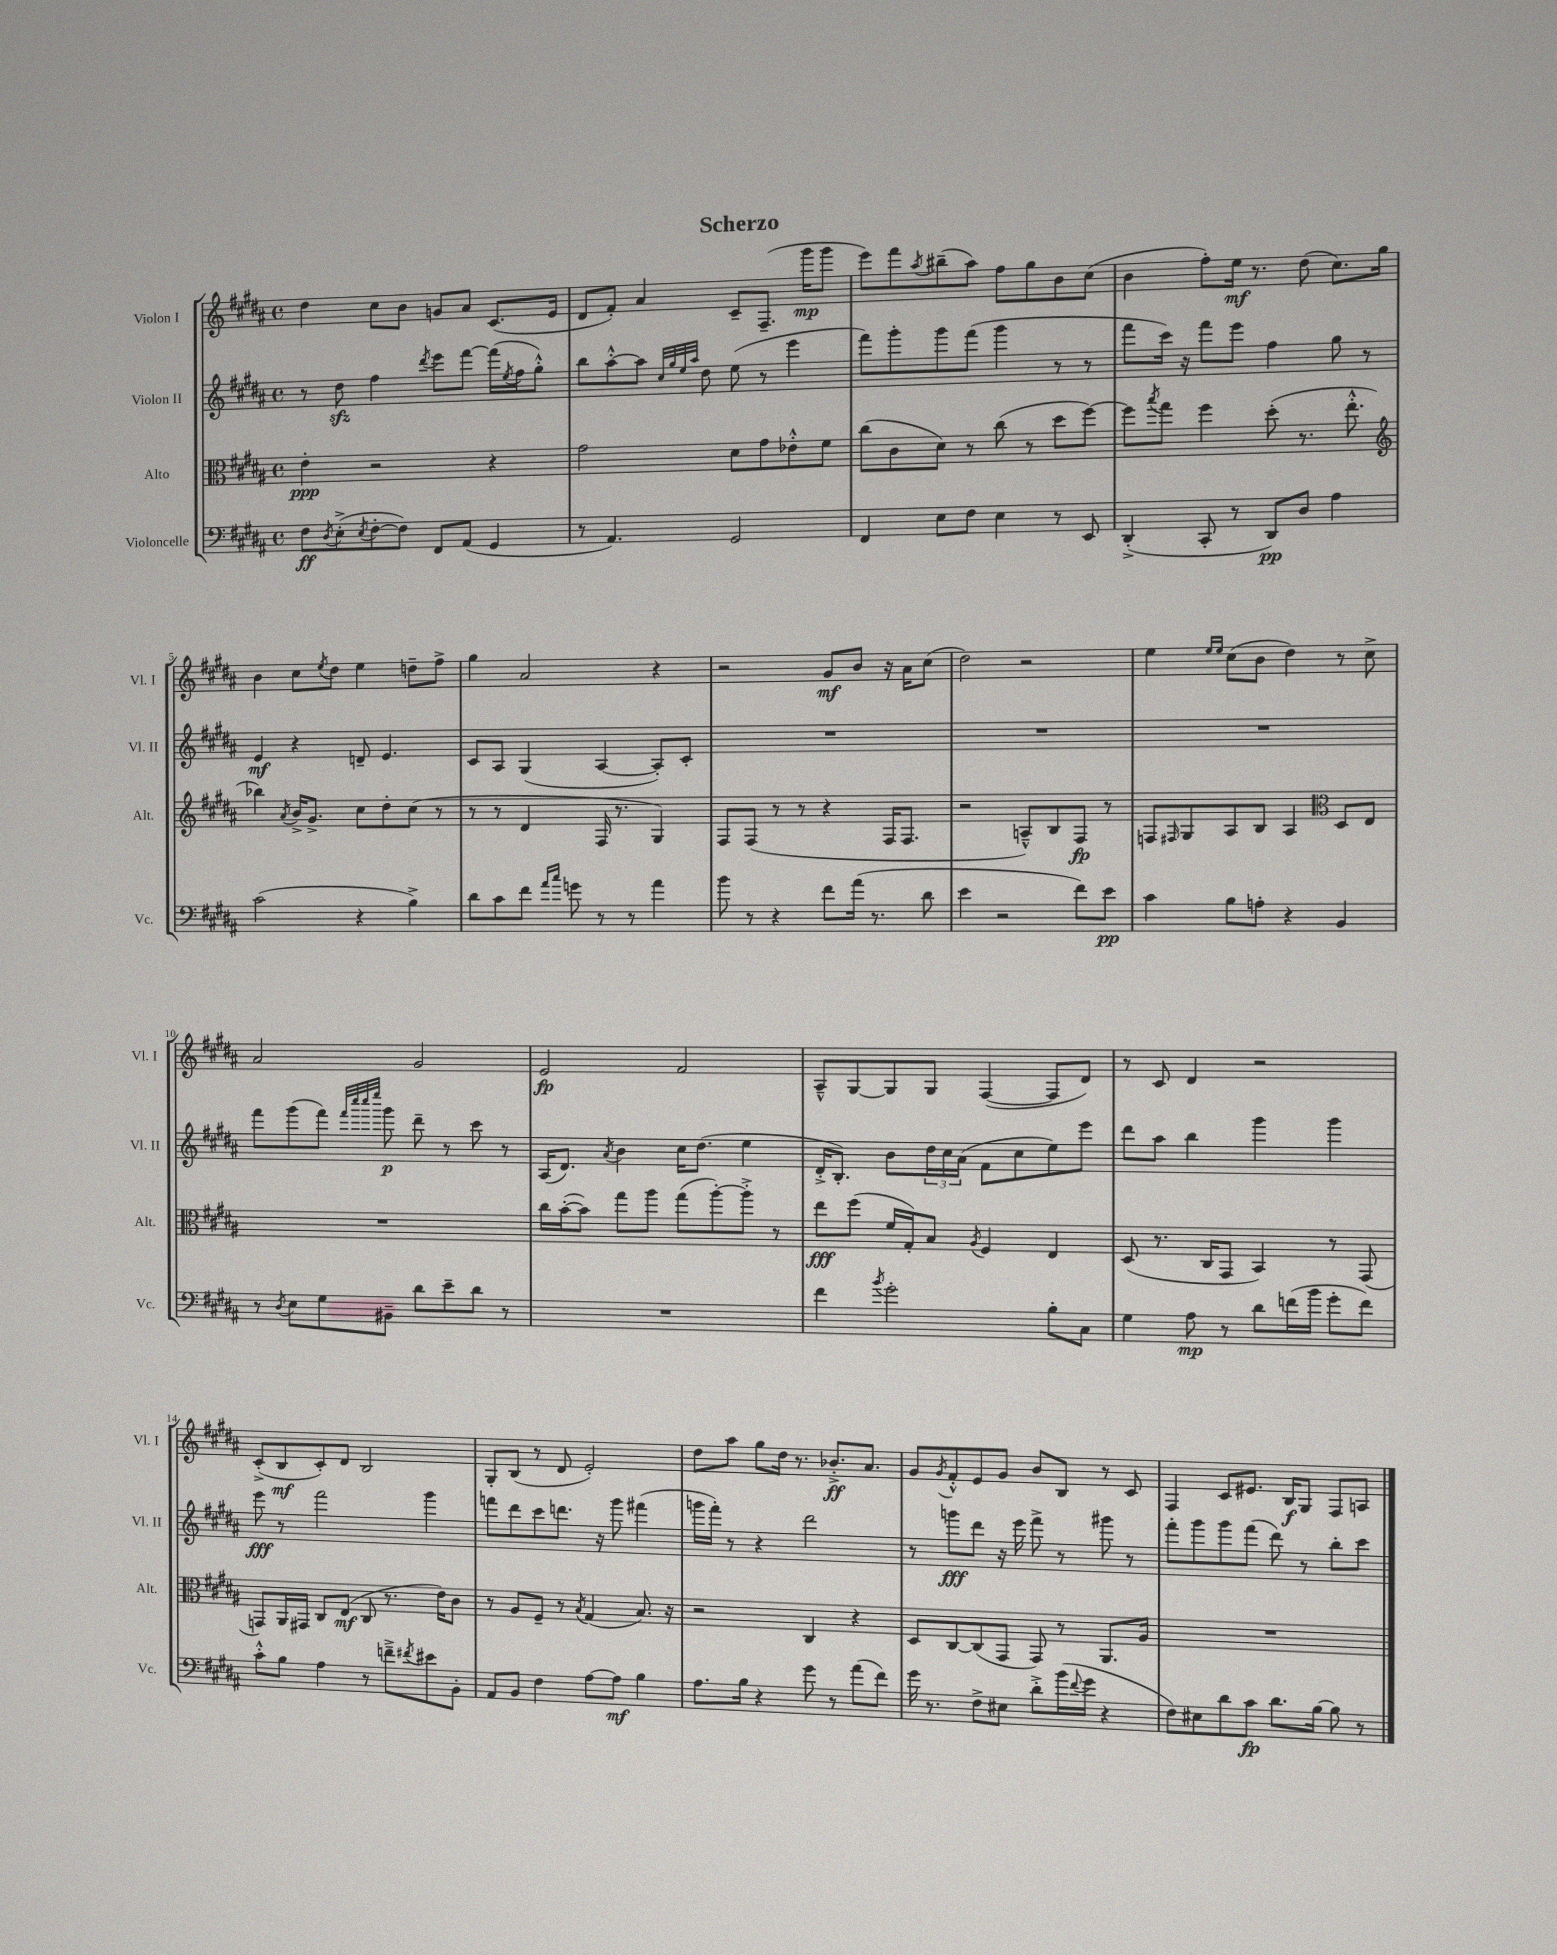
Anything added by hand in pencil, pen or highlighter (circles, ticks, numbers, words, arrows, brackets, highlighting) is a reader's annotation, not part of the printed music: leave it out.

**kern	**kern	**kern	**kern
*staff4	*staff3	*staff2	*staff1
*clefF4	*clefC3	*clefG2	*clefG2
*k[f#c#g#d#a#]	*k[f#c#g#d#a#]	*k[f#c#g#d#a#]	*k[f#c#g#d#a#]
*M4/4	*M4/4	*M4/4	*M4/4
*met(c)	*met(c)	*met(c)	*met(c)
8F#\L	4e'\	8r	4dd#\
8qD#/	.	.	.
(8E'^\	.	8dd#\	.
8qE/	.	.	.
[8F#'\	2r	4ff#\	8cc#\L
8F#\]J)	.	.	8b\J
.	.	8qddd#/	.
8FF#/L	.	8eee\L	8g/L
(8AA#/J	.	[8fff#\J	8a#/J
4GG#/	4r	(16fff#\]LL	(8.c#/L
.	.	8qee/	.
.	.	16ff#\J	.
.	.	8gg#'^^\J)	.
.	.	.	16e/Jk
=	=	=	=
8r	2g#\	8bb\L	8d#/L
4.AA#/)	.	[8aa#'^^\	8f#'/J)
.	.	8aa#\]J	4a#/
.	.	32qqcc#/LLL	.
.	.	32qqgg#/	.
.	.	32qqee/	.
.	.	32qqaa#/JJJ	.
.	.	8dd#\	.
2GG#/	8d#\L	(8ee\	8c#~/L
.	8g#\	8r	(8.F#~/J
.	8e-'^^\	4eee\	.
.	.	.	16ggg#\LK
.	8f#\J	.	8ggg#\J
=	=	=	=
4FF#/	(8cc#\L	8fff#\L)	8eee\L)
.	8c#\	8ggg#'\	8fff#\
.	.	.	8qaa#/
8E\L	8d#\J)	8ggg#\	(8bb#~\
8F#\J	8r	(8fff#\J	8aa#\J)
4E\	(8cc#\	4ggg#\	8ff#\L
.	8r	.	8gg#\
8r	8dd#\L	8r	8b\
8EE/	[8ff#\J)	8r	(8cc#\J
=	=	=	=
(4DD#'^/	8ff#\]L	8fff#\L	4b\
.	8qbb/	.	.
.	8gg#\J	16ccc#\Jk)	.
.	.	16r	.
8CC#'/	4ff#\	8fff#\L	8ff#'\L)
8r	.	8eee\J	16ee\Jk
.	.	.	8.r
8DD#/L)	(8dd#'\	4ff#\	.
8D#/J	8.r	.	(8dd#\
4A#\	.	8gg#\	8.cc#\L)
.	8.ee'^^\	.	.
.	.	8r	.
.	.	.	16gg#\Jk
=	=	=	=
*	*clefG2	*	*
(2c#\	4bb-\)	4e/	4b\
.	8qa#/	.	.
.	16b^/LK	4r	8cc#\L
.	8.g#^/J	.	.
.	.	.	8qee/
.	.	.	8dd#\J
4r	8cc#\L	8d~/	4ee\
.	8dd#'\	4.e/	.
4B^\)	(8cc#\J	.	8dd~\L
.	8r	.	8ff#^\J
=	=	=	=
8d#\L	8r	8c#/L	4gg#\
8c#\	8r	8A#/J	.
8f#\J	4d#/	(4G#/	2a#/
16qqa#/LL	.	.	.
16qqcc#/JJ	.	.	.
8g\	.	.	.
8r	16F#/	[4A#/	.
.	8.r	.	.
8r	.	.	.
4a#\	4G#/)	8A#'/]L)	4r
.	.	8c#'/J	.
=	=	=	=
8b\	8F#/L	1r	2r
8r	(8F#/J	.	.
4r	8r	.	.
.	8r	.	.
8f#\L	4r	.	8g#/L
(16a#\Jk	.	.	8b/J
8.r	.	.	.
.	16F#/LK	.	16r
.	8.F#/J	.	16a#\LK
8d#\	.	.	(8cc#\J
=	=	=	=
4e\	2r	1r	2dd#\)
2r	.	.	.
.	8A~^^/L)	.	2r
.	8B/	.	.
8f#\L)	8F#/J	.	.
8e\J	8r	.	.
=	=	=	=
4c#\	8F/L	1r	4ee\
.	16qqF#/	.	.
.	8G#/	.	.
.	.	.	16qqee/LL
.	.	.	16qqee/JJ
8B\L	8A#/	.	(8cc#\L
8A'\J	8B/J	.	8b\J
4r	4A#/	.	4dd#\)
*	*clefC3	*	*
4BB/	8D#/L	.	8r
.	8E/J	.	8cc#^\
=	=	=	=
8r	1r	8fff#\L	2a#/
8qD#/	.	.	.
8E\L	.	(8ggg#\	.
8G#\	.	8fff#\J)	.
.	.	32qqfff#/LLL	.
.	.	32qqcccc#/	.
.	.	32qqcccc#/	.
.	.	32qqeeee/JJJ	.
8BB#~\J	.	8ggg#\	.
8d#\L	.	8ddd#~\	2g#/
8e~\	.	8r	.
8d#\J	.	8ccc#\	.
8r	.	8r	.
=	=	=	=
1r	16cc#\LL	(16A#/LK	2e/
.	([16b'\J	8.d#/J)	.
.	8b\]J)	.	.
.	.	8qa#/	.
.	8gg#\L	4b\	.
.	8aa#\J	.	.
.	(8gg#\L	16cc#\LK	2f#/
.	.	(8.dd#\J	.
.	[8aa#'\)	.	.
.	8aa#'^\]J	4ee\	.
.	8r	.	.
=	=	=	=
4f#\	8ee\L	16d#'^/LK	8A#~^^/L
.	.	8.B'/J)	.
.	(8ff#\J	.	[8G#/
8qb/	.	.	.
2g#'\	16f#/LL	8b\L	8G#/]
.	16G#'/J)	.	.
.	8B/J	24dd#\L	8G#/J
.	.	24cc#\	.
.	.	(24a#\JJ	.
.	8qA#/	.	.
.	4F#/	8f#\L	([4F#/
.	.	8cc#\	.
8B'\L	4E/	8ee\)	8F#/]L
8C#\J	.	8eee\J	8d#/J)
=	=	=	=
4G#\	(8D#/	8ddd#\L	8r
.	8.r	8aa#\J	8c#/
8A#\	.	4bb\	4d#/
.	16C#/LK	.	.
8r	8GG#/J	.	.
8d#\L	4BB/)	4ggg#\	2r
(16f\L	.	.	.
16b\JJ	.	.	.
8g#'\L	8r	4ggg#\	.
8f\J)	(8GG#/	.	.
=	=	=	=
8c#'^^\L	8GG/L)	8eee\	(8c#'^/L
8B\J	16AA#/L	8r	8B/
.	16GG#/JJ	.	.
4A#\	8C#/L	2fff#\	8c#'/)
.	(8E/J	.	8d#/J
8r	8C#/	.	2B/
8f~^\L	8.r	.	.
8qf#/	.	.	.
8e#\	.	4ggg#\	.
.	16e\LK)	.	.
8BB'\J	8c#\J	.	.
=	=	=	=
8AA#/L	8r	8fff\L	8G#'/L
8BB/J	8A#/L	8ddd#\	(8B/J
4F#\	8F#~/J	8ccc#\	8r
.	8r	8.ddd\J	8d#/
.	8qB/	.	.
[8A#\L	(4G#/	.	2e'/)
.	.	16r	.
8A#\]J	.	8ggg#\	.
4B\	8.B/)	(4fff#\	.
.	16r	.	.
=	=	=	=
8.A#\L	2r	16ggg\LL	8dd#\L
.	.	16fff#'\JJ)	.
.	.	8r	8aa#\J
16B\Jk	.	.	.
4r	.	4r	8gg#\L
.	.	.	16dd#\Jk
.	.	.	8.r
8g#\	4C#/	2ddd#\	.
8r	.	.	8.b-'^/L
(8a#\L	4r	.	.
.	.	.	8.a#/J
8f#\J)	.	.	.
=	=	=	=
16g#\	8D#/L	8r	8g#/L
8.r	.	.	.
.	.	.	8qg#/
.	[8C#/	8ggg\L	8f#'^^/
8F#^\L	(8C#/]	8ddd#\J	8e/
8E#\J	8GG#/J	16r	8g#/J
.	.	16eee\	.
8d#'^\L	8GG#/)	8fff#^\	8b/L
(16b\L	8r	8r	8B/J
8qqf#/	.	.	.
16g#\JJ	.	.	.
4r	8.AA#/L	8ggg#\	8r
.	.	8r	8c#/
.	16A#/Jk	.	.
=	=	=	=
8F#\L)	1r	8fff#'\L	4F#/
8E#\	.	8ggg#\	.
8d#\	.	8ggg#\	8c#/L
8c#\J	.	(8fff#\J	8.e#/J
8.d#\L	.	8ddd#\)	.
.	.	.	16B/LK
.	.	8r	8G#/J
[16B\Jk	.	.	.
8B\]	.	8bb'\L	8F#/L
8r	.	8ccc#\J	8A/J
==	==	==	==
*-	*-	*-	*-
